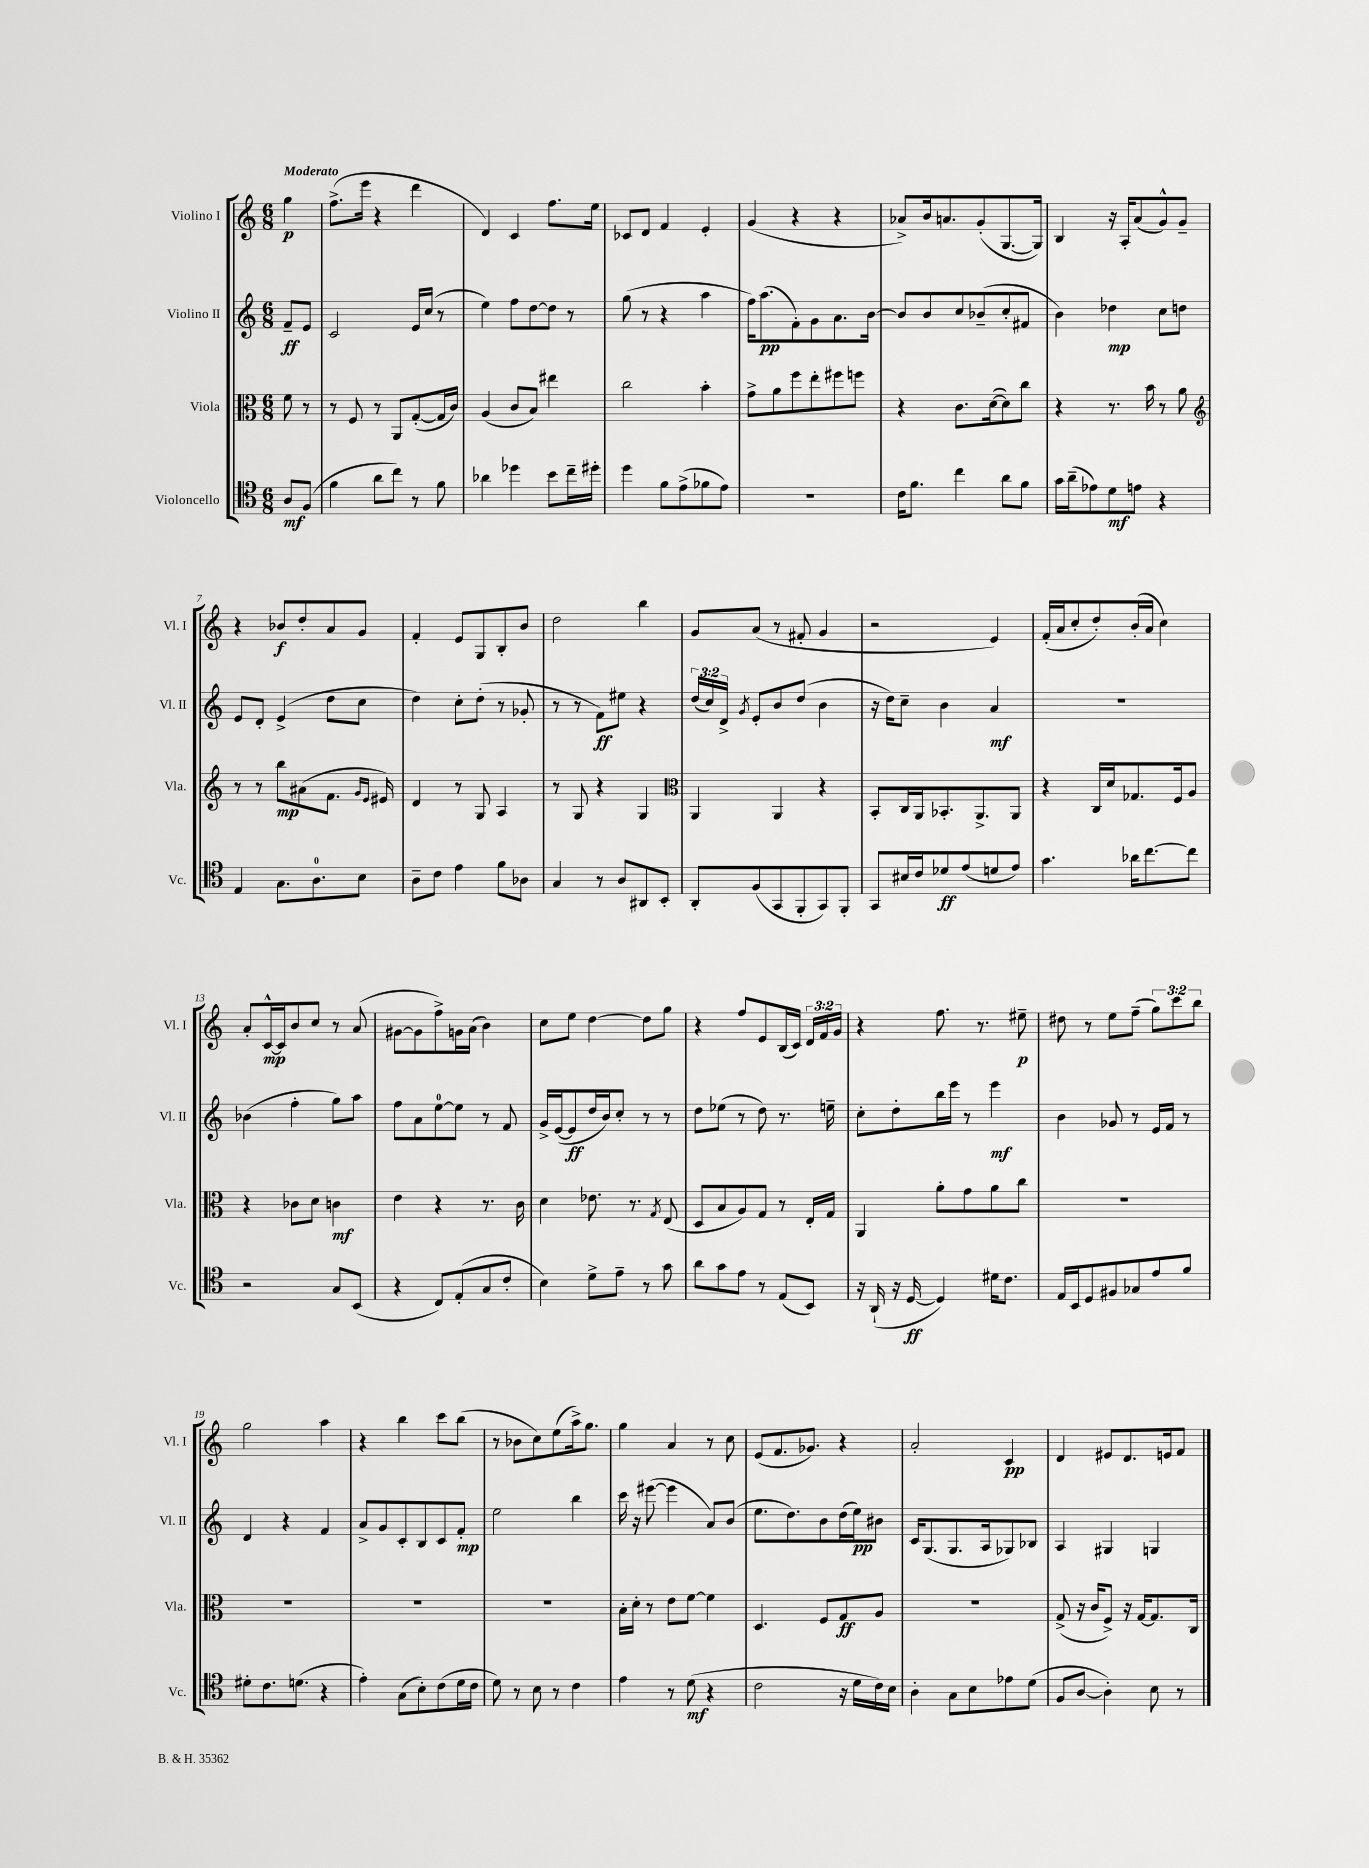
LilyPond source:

<<
\new StaffGroup <<
\new Staff = "s0" \with { instrumentName = "Violino I" shortInstrumentName = "Vl. I" } {
    \clef treble \key c \major \numericTimeSignature \time 6/8 \override Staff.TupletNumber.text = #tuplet-number::calc-fraction-text \partial 4 \tempo "Moderato"
    \autoBeamOff g''4\p |
    f''8.[->( e'''16] r4 d'''4 |
    d'4) c'4 f''8.[ e''16] |
    ces'8[ d'8] f'4 e'4-. |
    g'4( r4 r4 |
    aes'8[->) b'16 a'8. g'8-.( g8.~ g16]) |
    b4 r16 a16[-. a'8( g'8-^) g'8]-- |
    r4 bes'8[\f d''8-. a'8 g'8] |
    f'4-. e'8[ g8 b8-. b'8] |
    d''2 b''4 |
    g'8[ a'8]( r8 fis'8-. g'4 |
    r2 e'4) |
    f'16[-.( a'16 c''8-. d''8-.) b'16-.( a'16] c''4) |
    a'8[-. c'16~-^\mp c'16 b'8 c''8] r8 a'8( |
    gis'8[~ gis'8 f''8->) g'16 a'16]( b'4) |
    c''8[ e''8] d''4~ d''8[ g''8] |
    r4 f''8[ e'8 b16( c'16]) \tuplet 3/2 { d'16[ f'16 g'16] } |
    r4 f''8. r8. eis''8--\p |
    dis''8 r8 e''8[ f''8]--( \tuplet 3/2 { g''8[) c'''8 b''8] } |
    g''2 a''4 |
    r4 b''4 c'''8[ b''8]( |
    r8 bes'8[ c''8) e''8( a''16->) g''8.] |
    g''4 a'4 r8 c''8 |
    e'8[( f'8. ges'8.]) r4 |
    a'2-. c'4\pp |
    d'4 eis'8[ d'8. e'16 f'8] \bar "|." |
}
\new Staff = "s1" \with { instrumentName = "Violino II" shortInstrumentName = "Vl. II" } {
    \clef treble \key c \major \numericTimeSignature \time 6/8 \override Staff.TupletNumber.text = #tuplet-number::calc-fraction-text \partial 4
    \autoBeamOff f'8[--\ff e'8] |
    c'2 e'16[ c''16]( r8 |
    e''4) f''8[ d''8~ d''8] r8 |
    g''8( r8 r4 a''4 |
    f''16[) a''8.\pp( f'8-.) g'8 a'8. b'16]~ |
    b'8[ b'8 c''8 bes'8--( c''8-. fis'8] |
    b'4) des''4\mp c''8[ d''8] |
    e'8[ d'8]-. e'4->( d''8[ c''8] |
    d''4) c''8[-. d''8]-.( r8 ges'8-. |
    r8 r8 f'8[\ff) eis''8] r4 |
    \tuplet 3/2 { d''16[( c''16) d'16]-> } \acciaccatura { g'8 } e'8[-. b'8 d''8]( b'4 |
    r16 d''16[) c''8]-- b'4 a'4\mf |
    R2. |
    bes'4( f''4-. g''8[) a''8] |
    f''8[ a'8 e''8-0~ e''8] r8 f'8 |
    g'16[-> e'16~( e'8\ff d''16 b'16) c''8]-. r8 r8 |
    d''8[ ees''8]( r8 d''8) r8. e''16-- |
    c''8[-. d''8-. b''16 e'''16] r8 e'''4\mf |
    b'4 ges'8 r8 e'16[ f'16] r8 |
    d'4 r4 f'4 |
    a'8[-> g'8 c'8-. b8 c'8 f'8]-.\mp |
    e''2 b''4 |
    c'''16 r16 eis'''8~( eis'''4 a'8[) b'8]( |
    e''8.[ d''8.) b'8 d''16( e''16\pp) bis'8] |
    c'16[ g8.( g8. a16 ges8) bes8] |
    a4 gis4 g4 \bar "|." |
}
\new Staff = "s2" \with { instrumentName = "Viola" shortInstrumentName = "Vla." } {
    \clef alto \key c \major \numericTimeSignature \time 6/8 \partial 4
    \autoBeamOff f'8 r8 |
    r8 f8 r8 a,8[ g8~-.( g16 c'16]) |
    a4( c'8[ b8]) eis''4 |
    c''2 b'4-. |
    g'8[-> a'8 f''8 e''8-. fis''8 f''8] |
    r4 c'8.[ d'16~( d'8) c''8] |
    r4 r8. b'16 r8 a'8 |
    \clef treble r8 r8 b''8[\mp ais'8( f'8.] \grace { g'16[ e'16] } eis'16) |
    d'4 r8 g8 a4 |
    r8 g8 r4 g4 |
    \clef alto a,4 a,4 r4 |
    b,8[-. c16 a,16 bes,8.-. a,8.-> a,8] |
    r4 c16[ d'16 ges8. f16 a8] |
    r4 ces'8[ d'8] c'4\mf |
    e'4 r4 r8. c'16 |
    d'4 ees'8. r8. \acciaccatura { g8 } e8( |
    d8[ b8 a8) g8] r8 e16[-. g16] |
    a,4 a'8[-. g'8 a'8 c''8] |
    R2. |
    R2. |
    R2. |
    R2. |
    b16[-. d'16]-. r8 e'8[ f'8]~ f'4 |
    d4. f8[ g8\ff a8] |
    R2. |
    g8->( r16 c'16[ f8]->) r16 g16[~ g8. c16] \bar "|." |
}
\new Staff = "s3" \with { instrumentName = "Violoncello" shortInstrumentName = "Vc." } {
    \clef tenor \key c \major \numericTimeSignature \time 6/8 \partial 4
    \autoBeamOff a8[\mf f8]( |
    f'4 a'8[ c''8]) r8 f'8 |
    aes'4 des''4 b'8[ c''16-- dis''16]-. |
    d''4 f'8[ e'8->( fes'8 e'8]) |
    R2. |
    c'16[ f'8.] c''4 a'8[ f'8] |
    g'16[ a'16--( ees'8) d'8\mf e'8] r4 |
    e4 g8.[ a8.-0 b8] |
    a8[-- c'8] e'4 f'8[ aes8] |
    g4 r8 a8[ ais,8 b,8]-. |
    a,8[-. f8( g,8 f,8-. g,8) f,8]-. |
    g,8[ bis16 c'16 des'8\ff e'8( d'8 e'8]) |
    g'4. aes'16[ c''8.~ c''8] |
    r2 g8[ b,8]( |
    r4 c8[) e8-.( g8 c'8]-. |
    b4) d'8[-> e'8]-- r8 g'8 |
    a'8[ g'8 e'8] r8 e8[( b,8]) |
    r16 a,16-!( r16 d16~\ff d4) dis'16[ c'8.] |
    e16[ b,16 d8 fis8 ges8 e'8 f'8] |
    dis'8[-. c'8. d'8.]( r4 |
    e'4-.) g8[( b8-.) c'8( d'16 c'16] |
    d'8) r8 b8 r8 c'4 |
    e'4 r8 d'8\mf( r4 |
    c'2 r16 d'16[ c'16) b16] |
    a4-. g8[ b8 ees'8 d'8]( |
    f8[ a8]~ a4-.) b8 r8 \bar "|." |
}
>>
>>
